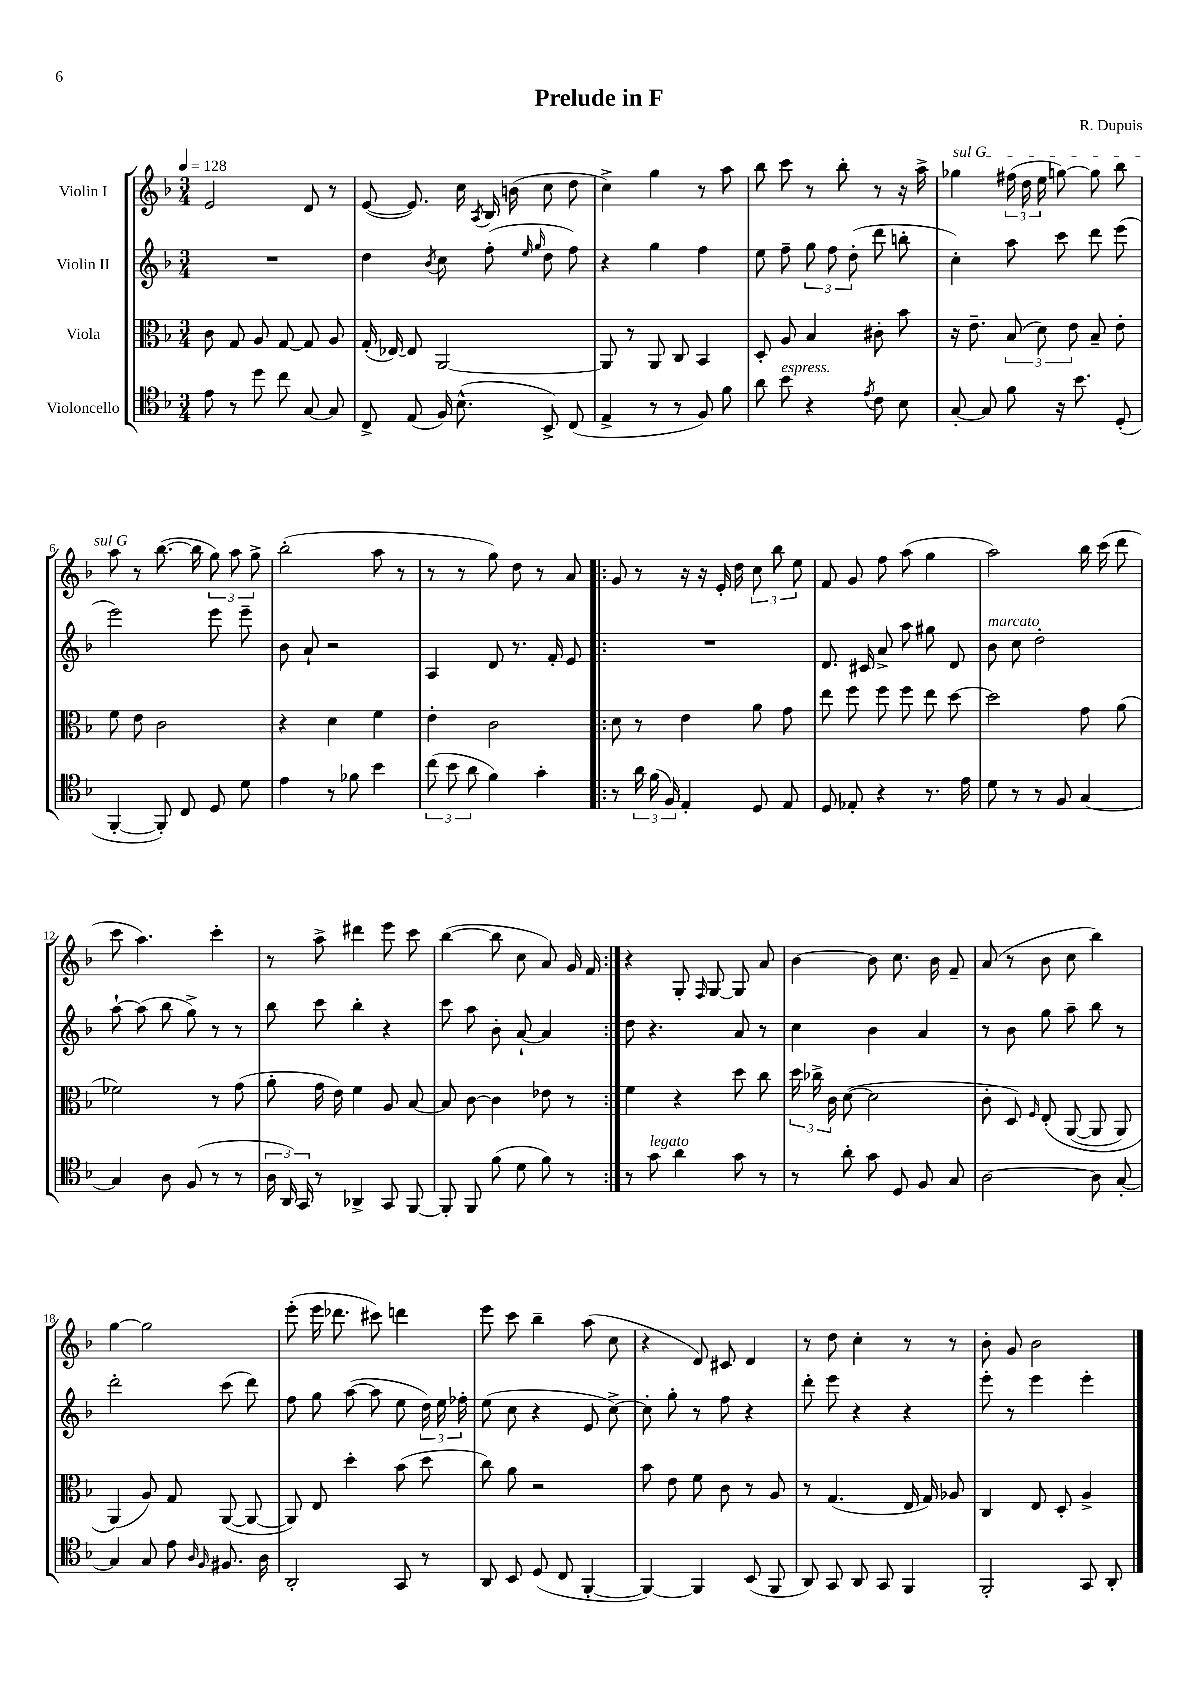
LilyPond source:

\header { title = "Prelude in F" composer = "R. Dupuis" }
<<
\new StaffGroup <<
\new Staff = "s0" \with { instrumentName = "Violin I" } {
    \clef treble \key f \major \numericTimeSignature \time 3/4 \tempo 4 = 128
    \autoBeamOff e'2 d'8 r8 |
    e'8~( e'8.) c''16 \acciaccatura { a8 } bes16 b'16( c''8 d''8 |
    c''4->) g''4 r8 a''8 |
    bes''8 c'''8 r8 bes''8-. r8 r16 a''16-> |
    \once \override TextSpanner.bound-details.left.text = \markup { \italic "sul G" } ges''4\startTextSpan \tuplet 3/2 { fis''16( d''16 e''16 } g''8~) g''8 bes''8 |
    a''8\stopTextSpan r8 bes''8.~( bes''16 \tuplet 3/2 { g''8) a''8 g''8-> } |
    bes''2-.( a''8 r8 |
    r8 r8 g''8) d''8 r8 a'8 |
    \repeat volta 2 { g'8 r8 r16 r16 e'16-. d''16 \tuplet 3/2 { c''8 bes''8 e''8 } |
    f'8 g'8 f''8 a''8( g''4 |
    a''2) bes''16 c'''16( d'''8 |
    c'''8 a''4.) c'''4-. |
    r8 a''8-> dis'''4 e'''8 c'''8 |
    bes''4~( bes''8 c''8 a'8) g'16 f'16 | }
    r4 g8-. \grace { f16 } g8~ g8 a'8 |
    bes'4~ bes'8 c''8. bes'16 f'8-- |
    a'8( r8 bes'8 c''8 bes''4) |
    g''4~ g''2 |
    e'''8-.( e'''16 des'''8. cis'''8) d'''4 |
    e'''8 c'''8 bes''4-- a''8( c''8 |
    r4 d'8) cis'8 d'4 |
    r8 d''8 c''4-. r8 r8 |
    bes'8-. g'8 bes'2 \bar "|." |
}
\new Staff = "s1" \with { instrumentName = "Violin II" } {
    \clef treble \key f \major \numericTimeSignature \time 3/4
    \autoBeamOff R2. |
    d''4 \acciaccatura { bes'8 } c''8 f''8-.( \grace { e''16 g''16 } d''8 f''8) |
    r4 g''4 f''4 |
    e''8 f''8-- \tuplet 3/2 { g''8 f''8 d''8-.( } d'''8 b''8-. |
    c''4-.) a''8 c'''8 d'''8 e'''8( |
    e'''2) e'''8 e'''8-- |
    bes'8 a'8-! r2 |
    a4 d'8 r8. f'16-. e'8 |
    \repeat volta 2 { R2. |
    d'8. cis'16 a'8-> a''8 gis''8 d'8 |
    bes'8^\markup { \italic "marcato" } c''8 d''2-. |
    a''8~-! a''8( bes''8 g''8->) r8 r8 |
    bes''8 c'''8 bes''4-. r4 |
    c'''8 a''8 bes'8-. a'8~-! a'4 | }
    d''8 r4. a'8 r8 |
    c''4 bes'4 a'4 |
    r8 bes'8 g''8 a''8-- bes''8 r8 |
    d'''2-. c'''8( d'''8) |
    f''8 g''8 a''8~( a''8 e''8 \tuplet 3/2 { d''16) e''16 fes''16-. } |
    e''8( c''8 r4 e'8 c''8~->) |
    c''8-. g''8-. r8 f''8 r4 |
    d'''8-. e'''8 r4 r4 |
    e'''8-. r8 e'''4 e'''4-. \bar "|." |
}
\new Staff = "s2" \with { instrumentName = "Viola" } {
    \clef alto \key f \major \numericTimeSignature \time 3/4
    \autoBeamOff c'8 g8 a8 g8~ g8 a8 |
    g16-.( ees16~) ees8 a,2~ |
    a,8 r8 a,8 c8 bes,4 |
    d8-. a8 bes4 cis'8-. bes'8 |
    r16 e'8.-- \tuplet 3/2 { bes8( d'8) e'8 } bes8-- e'8-. |
    f'8 e'8 c'2 |
    r4 d'4 f'4 |
    e'4-. c'2 |
    \repeat volta 2 { d'8 r8 e'4 a'8 g'8 |
    e''8 f''8 f''8 f''8 e''8 d''8~ |
    d''2 g'8 a'8( |
    fes'2) r8 g'8( |
    a'8-. g'16 e'16) f'4 a8 bes8~ |
    bes8 c'8~ c'4 ees'8 r8 | }
    f'4 r4 d''8 c''8 |
    \tuplet 3/2 { d''16 ces''16-> c'16 } d'8~( d'2 |
    c'8-. d8) \grace { f16 } e8-.\( a,8~( a,8 a,8) |
    a,4(\) a8) g8 a,8~( a,8~ |
    a,8) e8 d''4-. bes'8( d''8 |
    c''8) a'8 r2 |
    bes'8 e'8 f'8 c'8 r8 a8 |
    r8 g4.( e16 g16) aes8 |
    c4 e8 d8-. a4-> \bar "|." |
}
\new Staff = "s3" \with { instrumentName = "Violoncello" } {
    \clef tenor \key f \major \numericTimeSignature \time 3/4
    \autoBeamOff e'8 r8 d''8 c''8 g8~ g8 |
    c8-> e8( f16) bes8.-^( bes,8->) c8( |
    e4-> r8 r8 f8) f'8 |
    a'8 bes'8^\markup { \italic "espress." } r4 \acciaccatura { e'8 } c'8 bes8 |
    g8~-. g8 f'8 r16 bes'8. d8-.( |
    f,4~-. f,8-.) c8 d8 d'8 |
    e'4 r8 fes'8 bes'4 |
    \tuplet 3/2 { c''8( bes'8 a'8 } f'4) g'4-. |
    \repeat volta 2 { r8 \tuplet 3/2 { a'16 f'16( f16) } e4-. d8 e8 |
    d8 ees8-. r4 r8. e'16 |
    d'8 r8 r8 f8 g4~ |
    g4 a8 f8( r8 r8 |
    \tuplet 3/2 { a16 a,16) g,16 } r8 aes,4-> g,8 f,8~ |
    f,8-. f,8 f'8( d'8 f'8) r8 | }
    r8 g'8^\markup { \italic "legato" } a'4 g'8 r8 |
    r8 a'8-. g'8 d8 f8 g8 |
    a2~ a8 g8~-. |
    g4 g8 e'8 \grace { a16 f16 } fis8. a16 |
    a,2-. g,8 r8 |
    a,8 bes,8 d8( c8 f,4~-. |
    f,4~) f,4 bes,8( f,8 |
    a,8) g,8 a,8 g,8 f,4 |
    f,2-. g,8 a,8-. \bar "|." |
}
>>
>>
